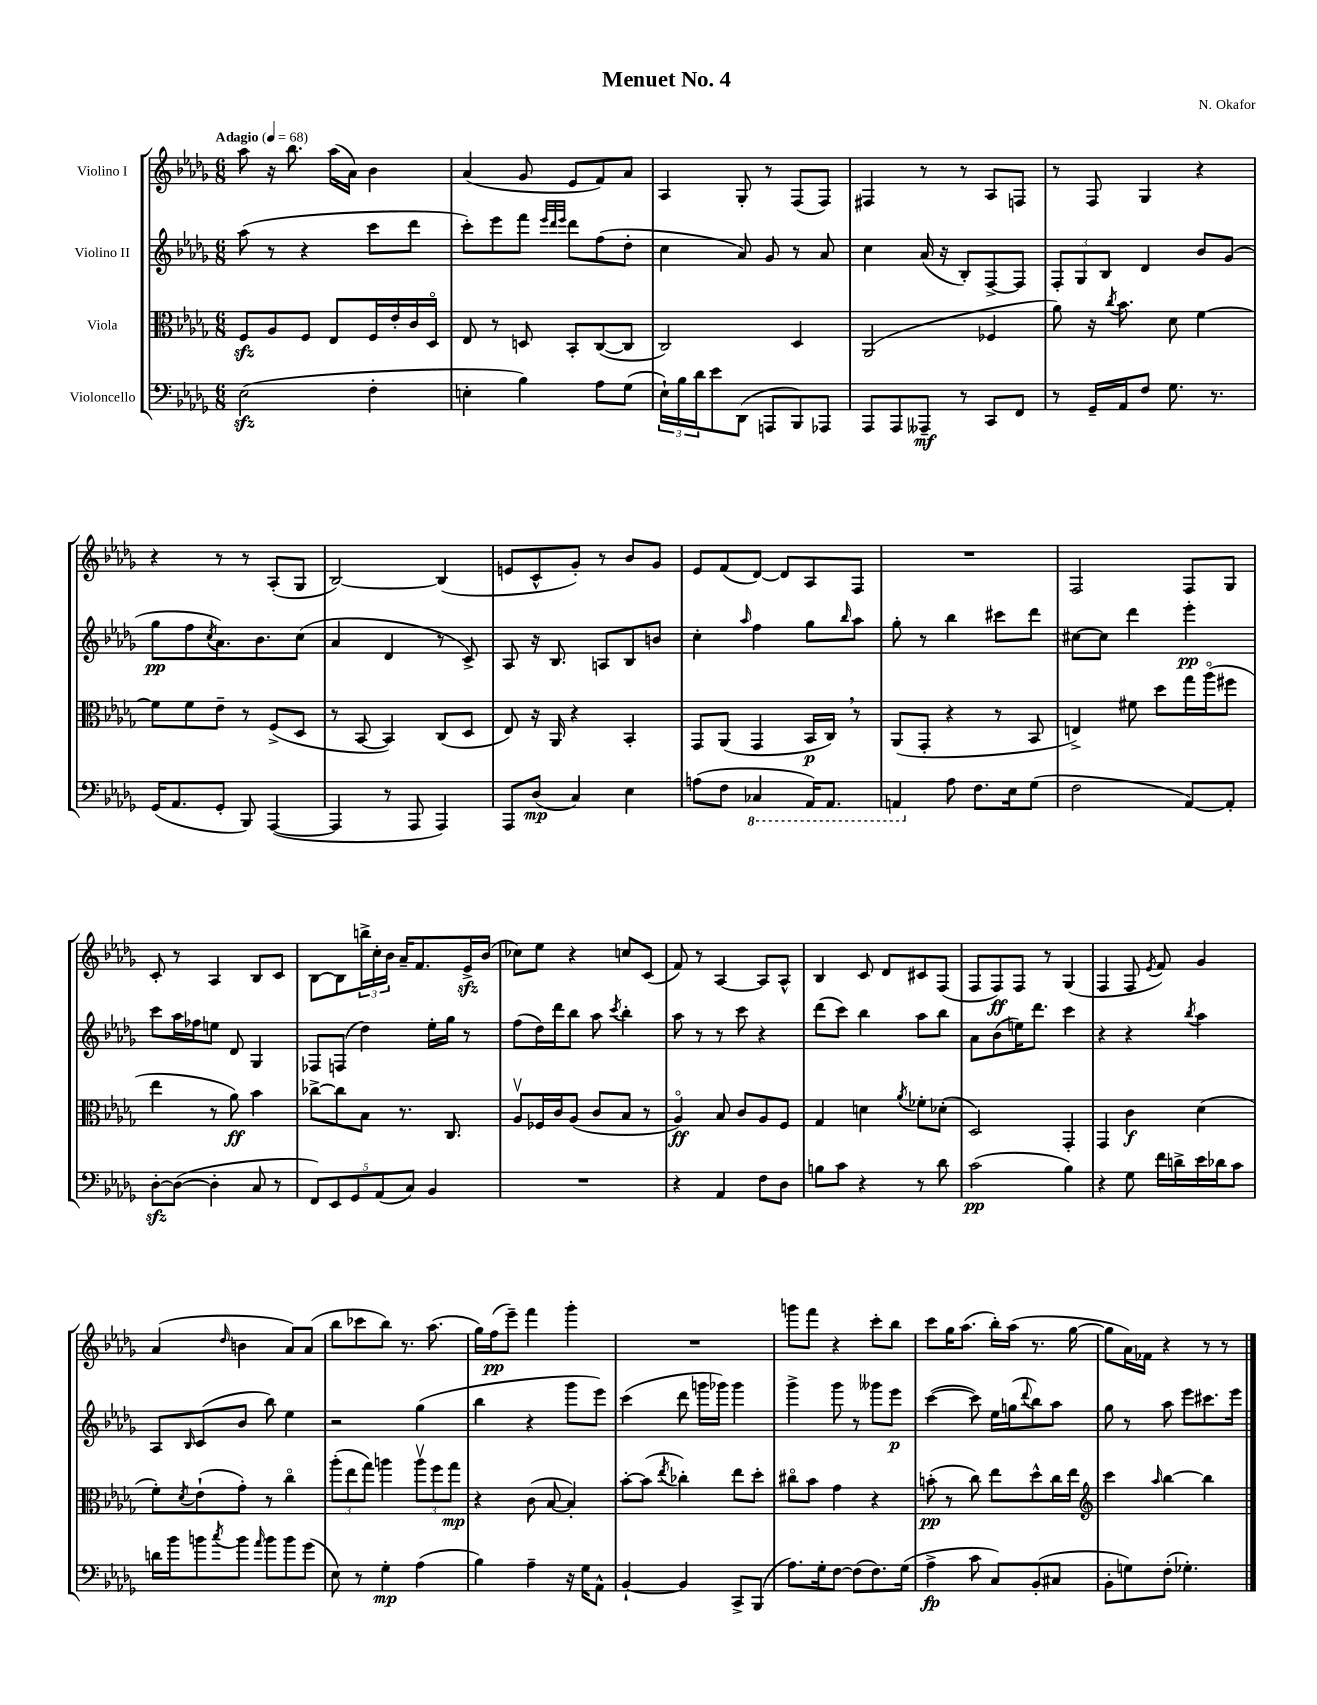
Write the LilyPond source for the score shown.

\header { title = "Menuet No. 4" composer = "N. Okafor" }
<<
\new StaffGroup <<
\new Staff = "s0" \with { instrumentName = "Violino I" } {
    \clef treble \key des \major \numericTimeSignature \time 6/8 \tempo "Adagio" 4 = 68
    aes''8 r16 bes''8. aes''16( aes'16) bes'4 |
    aes'4( ges'8 ees'8 f'8) aes'8 |
    aes4 ges8-. r8 f8( f8) |
    fis4 r8 r8 aes8 f8 |
    r8 f8 ges4 r4 |
    r4 r8 r8 aes8-.( ges8 |
    bes2~) bes4( |
    e'8 c'8-^ ges'8-.) r8 bes'8 ges'8 |
    ees'8 f'8( des'8~) des'8 aes8 f8 |
    R2. |
    f2 f8 ges8 |
    c'8-. r8 aes4 bes8 c'8 |
    bes8~ bes8 \tuplet 3/2 { b''16-> c''16-. bes'16 } aes'16-- f'8. ees'16->\sfz bes'16( |
    ces''8) ees''8 r4 c''8 c'8( |
    f'8) r8 aes4~ aes8 aes8-^ |
    bes4 c'8 des'8 cis'8 f8( |
    f8 f8\ff) f8 r8 ges4( |
    f4 f8 \acciaccatura { ees'8 } f'8) ges'4 |
    aes'4( \grace { des''16 } b'4 aes'8) aes'8( |
    bes''8 ces'''8 bes''8) r8. aes''8.( |
    ges''16) f''16\pp( ees'''8--) f'''4 ges'''4-. |
    R2. |
    g'''8 f'''8 r4 c'''8-. bes''8 |
    c'''8 ges''16 aes''8.( bes''16-.) aes''16( r8. ges''16~ |
    ges''8 aes'16) fes'16 r4 r8 r8 \bar "|." |
}
\new Staff = "s1" \with { instrumentName = "Violino II" } {
    \clef treble \key des \major \numericTimeSignature \time 6/8
    aes''8( r8 r4 c'''8 des'''8 |
    c'''8-.) ees'''8 f'''8 \grace { ees'''32 des'''32 ees'''32 } des'''8 f''8( des''8-. |
    c''4 aes'8) ges'8 r8 aes'8 |
    c''4 aes'16( r16 bes8-.) f8~-> f8 |
    \tuplet 3/2 { f8-. ges8 bes8 } des'4 bes'8 ges'8( |
    ges''8\pp f''8 \acciaccatura { c''8 } aes'8.) bes'8. c''8( |
    aes'4 des'4 r8 c'8->) |
    aes8 r16 bes8. a8 bes8 b'8 |
    c''4-. \grace { aes''16 } f''4 ges''8 \grace { bes''16 } aes''8 |
    ges''8-. r8 bes''4 cis'''8 des'''8 |
    cis''8~ cis''8 des'''4 ees'''4-.\pp |
    c'''8 aes''16 fes''16 e''8 des'8 ges4 |
    fes8 f8( des''4) ees''16-. ges''16 r8 |
    f''8( des''16) des'''16 bes''8 aes''8 \acciaccatura { c'''8 } bes''4-. |
    aes''8 r8 r8 c'''8 r4 |
    des'''8( c'''8) bes''4 aes''8 bes''8 |
    aes'8 bes'8( e''16) des'''8. c'''4 |
    r4 r4 \acciaccatura { bes''8 } aes''4 |
    aes8 \grace { bes16 } c'8( bes'8 bes''8) ees''4 |
    r2 ges''4( |
    bes''4 r4 ges'''8 ees'''8) |
    c'''4( des'''8 g'''16 ges'''16) ges'''4 |
    ges'''4-> ges'''8 r8 geses'''8 ees'''8\p |
    c'''4~( c'''8) ees''16 g''16( \appoggiatura { des'''8 } bes''8) aes''8 |
    ges''8 r8 aes''8 ees'''8 cis'''8. ees'''16 \bar "|." |
}
\new Staff = "s2" \with { instrumentName = "Viola" } {
    \clef alto \key des \major \numericTimeSignature \time 6/8
    f8\sfz aes8 f8 ees8 f16 ees'16-. c'16 des16\flageolet |
    ees8 r8 d8 bes,8-. c8~( c8 |
    c2) des4 |
    aes,2( fes4 |
    aes'8) r16 \acciaccatura { c''8 } bes'8. des'8 f'4~ |
    f'8 f'8 ees'8-- r8 f8->( des8 |
    r8 bes,8~ bes,4) c8( des8 |
    ees8) r16 aes,16 r4 bes,4-. |
    ges,8 aes,8( ges,4 bes,16\p c16) \breathe r8 |
    aes,8( ges,8-. r4 r8 bes,8 |
    e4->) fis'8 des''8 ges''16 aes''16\flageolet( fis''8 |
    ees''4 r8 aes'8\ff) bes'4 |
    ces''8~-> ces''8 bes8 r8. c8. |
    aes8\upbow fes16 c'16 aes8( c'8 bes8 r8 |
    aes4\flageolet\ff) bes8 c'8 aes8 f8 |
    ges4 d'4 \acciaccatura { aes'8 } fes'8-. des'8-.( |
    des2) ges,4-. |
    ges,4 c'4\f des'4( |
    f'8-.) \acciaccatura { des'8 } ees'8-!( ges'8-.) r8 c''4\flageolet |
    \tuplet 3/2 { aes''8-.( ees''8 ges''8) } a''4 \tuplet 3/2 { a''8\upbow f''8 ges''8\mp } |
    r4 c'8( bes8~ bes4-.) |
    bes'8~-. bes'8( \acciaccatura { ees''8 } ces''4-.) ees''8 des''8-. |
    cis''8\flageolet bes'8 ges'4 r4 |
    b'8-.\pp( r8 c''8) ees''8 des''8-^ c''16 ees''16 |
    \clef treble c'''4 \grace { aes''16 } bes''4~ bes''4 \bar "|." |
}
\new Staff = "s3" \with { instrumentName = "Violoncello" } {
    \clef bass \key des \major \numericTimeSignature \time 6/8
    ees2\sfz( f4-. |
    e4-. bes4) aes8 ges8( |
    \tuplet 3/2 { ees16-!) bes16 des'16 } ees'8 des,8( a,,8 bes,,8) aes,,8 |
    aes,,8 aes,,8 aeses,,8--\mf r8 c,8 f,8 |
    r8 ges,16-- aes,16 f8 ges8. r8. |
    ges,16( aes,8. ges,8-. bes,,8) aes,,4~( |
    aes,,4 r8 aes,,8 aes,,4) |
    aes,,8 des8\mp( c4) ees4 |
    a8( f8 \ottava #-1 ces,4 aes,,16) aes,,8. |
    a,,4 \ottava #0 aes8 f8. ees16 ges8( |
    f2 aes,8~) aes,8-. |
    des8~-.\sfz des8~( des4-. c8 r8 |
    \tuplet 5/4 { f,8) ees,8 ges,8 aes,8( c8) } bes,4 |
    R2. |
    r4 aes,4 f8 des8 |
    b8 c'8 r4 r8 des'8 |
    c'2\pp( bes4) |
    r4 ges8 f'16 d'16-> ees'16 des'16 c'8 |
    d'16 bes'16 b'8 \acciaccatura { c''8 } b'8 \grace { aes'16 } b'8 b'8 ges'8( |
    ees8) r8 ges4-.\mp aes4( |
    bes4) aes4-- r16 ges16 aes,8-^ |
    bes,4~-! bes,4 c,8-> bes,,8( |
    aes8.) ges16-. f8~ f8( f8.) ges16( |
    aes4->\fp c'8 c8) bes,8-.( cis8 |
    bes,8-. g8) f8-.( ges4.-.) \bar "|." |
}
>>
>>
\layout { \context { \Score \remove "Bar_number_engraver" } }
